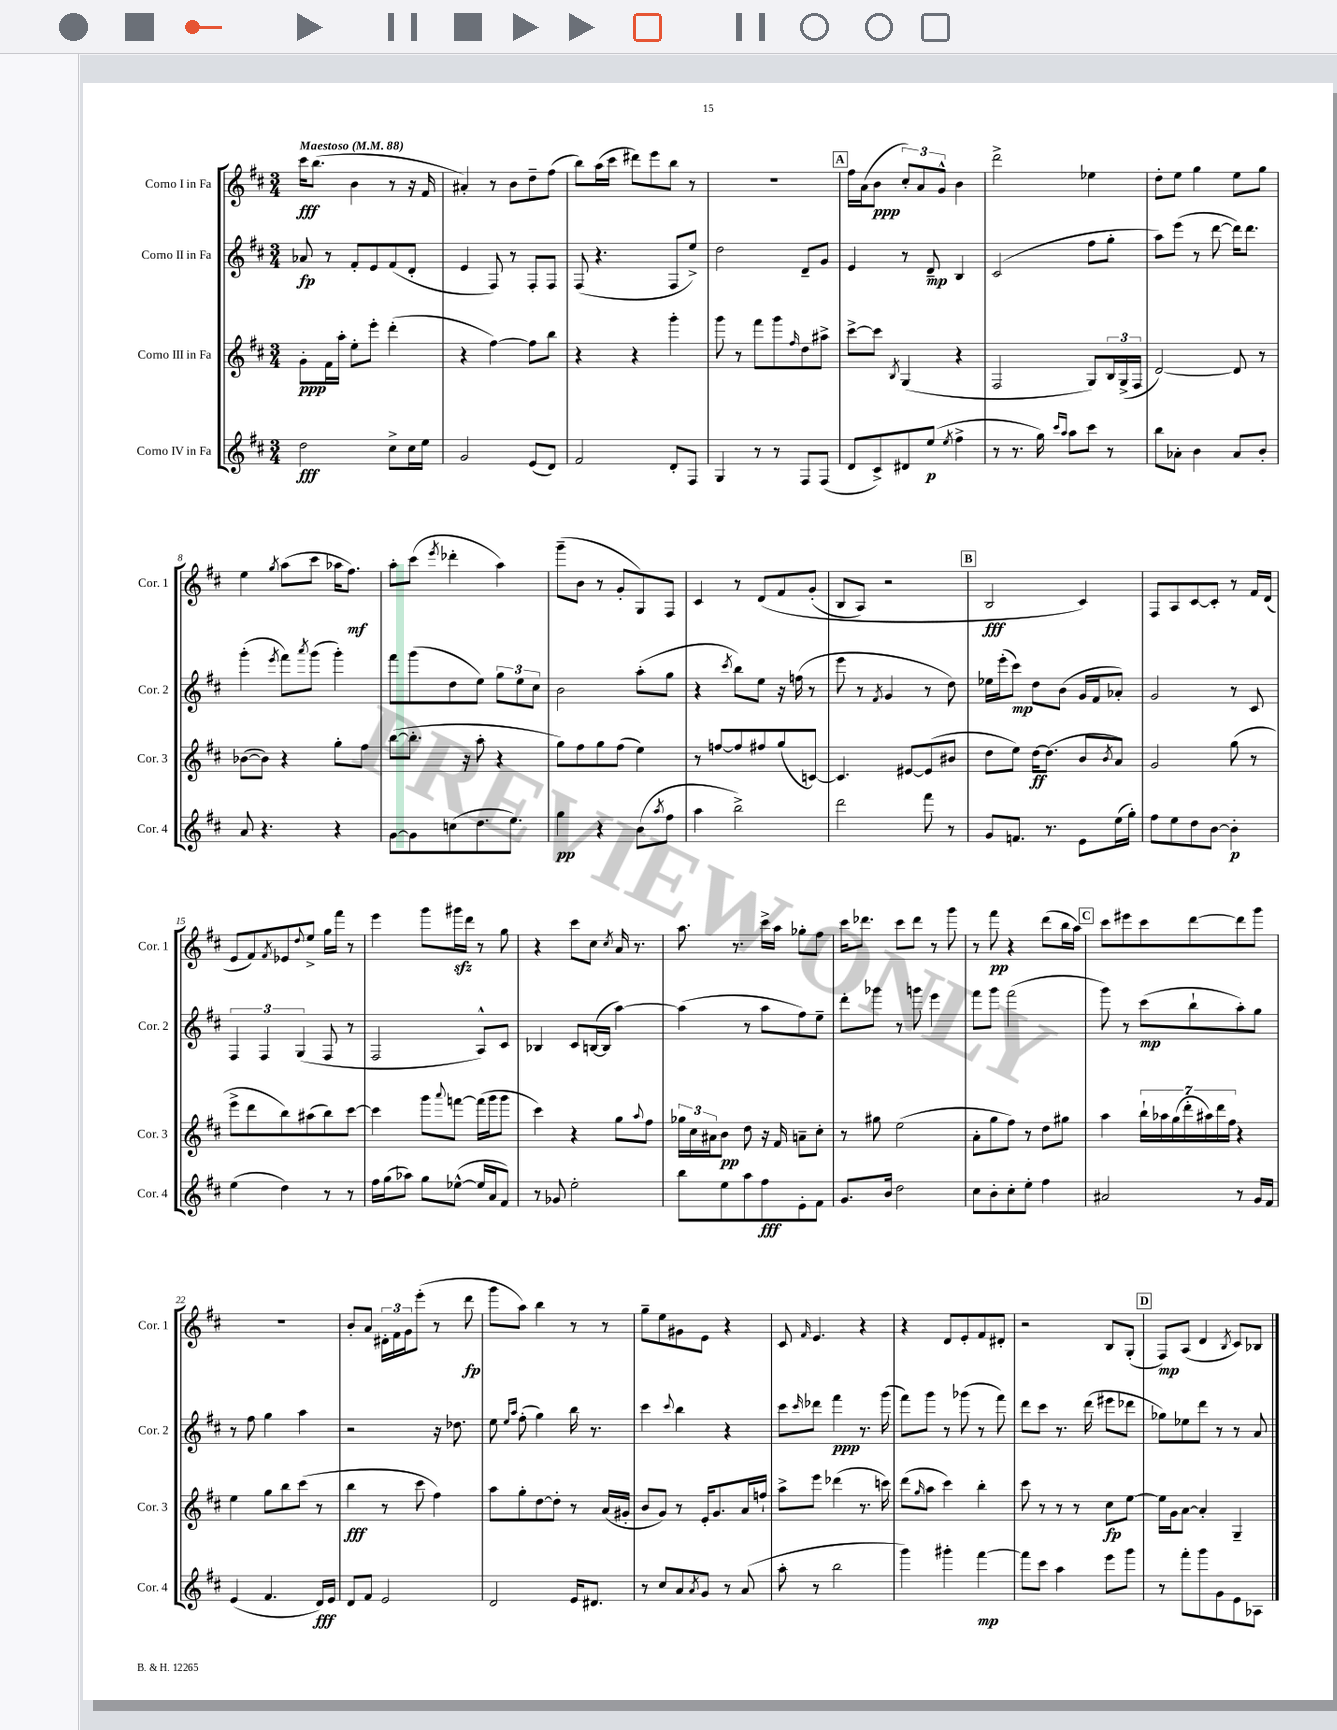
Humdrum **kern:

**kern	**kern	**kern	**kern
*staff4	*staff3	*staff2	*staff1
*clefG2	*clefG2	*clefG2	*clefG2
*k[f#c#]	*k[f#c#]	*k[f#c#]	*k[f#c#]
*M3/4	*M3/4	*M3/4	*M3/4
*MM88	*MM88	*MM88	*MM88
2dd\	8g'\L	8a-/	16ccc#\LK
.	.	.	(8.bb\J
.	16f#\L	8r	.
.	16aa'\JJ	.	.
.	8ee'\L	8f#'/L	4b\
.	8eee'\J	8e/	.
8cc#^\L	(4ddd'\	(8f#/	8r
16cc#\L	.	8d'/J	16r
16ee\JJ	.	.	16f#/
=	=	=	=
2g/	4r	4e/	4a#'/)
.	[4ff#\)	8F#/)	8r
.	.	8r	8b\L
(8e/L	8ff#\]L	8F#'/L	8dd~\
8d/J)	8bb\J	8F#/J	(8ff#\J
=	=	=	=
2f#/	4r	(8F#/	8bb\L)
.	.	4.r	(16aa\L
.	.	.	16ccc#\JJ
.	4r	.	8ddd#\L)
.	.	.	8eee\
8d'/L	4ggg'\	8F#/L	8bb\J
8F#/J	.	8ee^/J)	8r
=	=	=	=
4G/	8ggg\	2dd\	2.r
.	8r	.	.
8r	8fff#\L	.	.
8r	8ggg\	.	.
.	16qqff#/	.	.
8F#/L	8dd\	8d~/L	.
(8F#/J	8aa#^\J	8g/J	.
=	=	=	=
8d/L	[8ccc#^\L	4e/	16ff#\LL
.	.	.	(16a\J
8c#^/)	8ccc#\]J	.	8b\J
.	8qB/	.	.
8d#/	(4G/	8r	12cc#'/L)
.	.	.	12a/
(8ee/J	.	8d~/	.
.	.	.	12g^^/J
8qee/	.	.	.
4ff#^\	4r	4B/	4b\
=	=	=	=
8r	2F#/	(2c#/	2ddd^\
8.r	.	.	.
16gg\)	.	.	.
16qqccc#/LL	.	.	.
16qqaa/JJ	.	.	.
8aa\L	.	.	.
8ccc#\J	8G/L)	8ff#\L	4ee-\
8r	24B/L	8gg'\J	.
.	(24G^/	.	.
.	24F#/JJ	.	.
=	=	=	=
8bb\L	[2d/)	8aa\L)	8dd'\L
8a-'\J	.	(8eee\J	8ee\J
4b\	.	8r	4gg\
.	.	[8ddd\	.
8a-/L	8d/]	16ddd\]LK)	8ee\L
.	.	8.ddd\J	.
8b'/J	8r	.	8gg\J
=	=	=	=
8a/	([8b-\L	(4ggg'\	4ee\
4.r	8b-\]J)	.	.
.	.	8qeee/	8qgg/
.	4r	8fff#\L)	(8aa\L
.	.	8qaaa/	.
.	.	(8ggg\J	8ccc#\J
4r	8gg'\L	4ggg'\)	16aa-\LK
.	.	.	8.ff#\J)
.	8ff#\J	.	.
=	=	=	=
[8g\L	([8bb\L	8fff#\L	8aa'\L
8g\]	8.bb'\]J	(8ggg\	(8ccc#\J
.	.	.	8qeee/
(8cc\	.	8dd\	4ddd-'\
.	16r	.	.
8.dd\	8aa'\	8ee\J)	.
.	4r	12gg\L	4aa\)
8.ee\J)	.	.	.
.	.	12ee\	.
.	.	12cc#\J	.
=	=	=	=
4gg\	8gg\L)	2b\	(8ggg~\L
.	8ff#\	.	8b\J
4r	8gg\	.	8r
.	(8ff#\J	.	8g'/L
(8b\L	4ee\)	(8aa'\L	8G/)
8qaa/	.	.	.
8ff#\J	.	8gg\J	8F#/J
=	=	=	=
4aa\	8r	4r	4c#/
.	[8ff/L	.	.
.	.	8qccc#/	.
2bb^\)	8ff/]	8bb\L)	8r
.	8ff#/	8ee\J	&(8d/L
.	(8gg/	16r	8f#/
.	.	(16ff\	.
.	[8c/J)	8r	(8g'/J
=	=	=	=
2ddd\	4.c/]	8eee\	8B/L
.	.	8r	8A/J)
.	.	8qf#/	.
.	.	4g/	2r
.	[8e#/L	.	.
8fff#\	(8e#/]	8r	.
8r	8b#/J	8dd\)	.
=	=	=	=
8g/L	8dd\L	16ee-\LL	2B/
.	.	(16eee'\J	.
8.f/J	8ee\J)	8ccc#\J)	.
.	[16dd\LK	8dd\L	.
8.r	(8.dd\]J	.	.
.	.	(8b\J	.
8e\L	8b/L	16g/LL	4c#/&)
.	.	16f#/J	.
.	8qb/	.	.
(16ee\L	8a/J)	8a-'/J)	.
16gg'\JJ)	.	.	.
=	=	=	=
8ff#\L	2g/	2g/	8F#/L
8ee\	.	.	8A/
8dd\	.	.	[8c#/
[8b\J	.	.	8c#'/]J
4b'\]	(8gg\	8r	8r
.	8r	8c#/	16f#/LL
.	.	.	(16d/JJ
=	=	=	=
(4ee\	8eee^\L	6F#/	8e/L
.	8ddd\	.	8f#/)
.	.	6F#/	.
.	.	.	8qf#/
4dd\)	8bb\)	.	8e-/
.	.	(6G/	.
.	.	.	8qqdd/
.	(8aa#\	.	8ee^/J
8r	8bb\)	8F#/	16gg\LL
.	.	.	16fff#\JJ
8r	[8ccc#\J	8r	8r
=	=	=	=
16ff#\LL	4ccc#\]	2F#/	4eee\
(16gg\J	.	.	.
8aa-\J)	.	.	.
8gg\L	8ggg\L	.	8ggg\L
.	8qqaaa/	.	.
([8ee-^^\J	[8fff\J	.	16ggg#\L
.	.	.	16ddd\JJ
16ee-/]LL	(16fff\]LL	8A^^/L)	8r
16a/J	16ggg\J	.	.
8f#/J)	8ggg\J	8c#/J	8gg\
=	=	=	=
8r	4ccc#\)	4B-/	4r
8g-/	.	.	.
2ee'\	4r	8c#/L	8ccc#\L
.	.	([16B/L	8cc#\J
.	.	16B/]JJ	.
.	.	.	8qcc#/
.	8gg\L	[4aa\)	16a/
.	.	.	8.r
.	8qqaa/	.	.
.	8ff#\J	.	.
=	=	=	=
8bb\L	24gg-\LL	(4aa\]	8.aa\
.	24cc#\	.	.
.	24a#\J	.	.
8ee\	8b\J	.	.
.	.	.	8.r
8aa\	8dd\	8r	.
8ff#\	16r	8aa\L	16ccc#^\LL
.	16f#/	.	16aa\JJ
8e'\	8a~\L	8ff#\)	8gg-'\L
8f#\J	8cc#'\J	8ee~\J	8ff#\J
=	=	=	=
8.g/L	8r	8ddd'\L	16ccc#\LK
.	.	.	8.ddd-\J
.	8gg#\	8ggg-\J	.
16b/Jk	.	.	.
2dd\	(2ee\	8r	8ccc#\L
.	.	8ggg\	8ddd-\J
.	.	4eee\	8r
.	.	.	8ggg\
=	=	=	=
8cc#\L	8a'\L	8fff#\L	8r
8b'\	8gg\	8ggg\J	8fff#\
8cc#'\	8ff#\J)	(2fff#\	4r
8ee'\J	8r	.	.
4ff#\	8dd\L	.	(8ddd\L
.	8gg#\J	.	16bb\L
.	.	.	16aa\JJ)
=	=	=	=
2a#/	4aa\	8ggg\)	8ccc#\L
.	.	8r	8eee#\
.	28bb`\LL	(8ccc#\L	8ccc#\
.	28aa-\	.	.
.	(28gg\	.	.
.	28ddd'\	.	.
.	.	8bb`\	[8ddd\
.	28aa#\)	.	.
.	28ddd\	.	.
.	28ff#\JJ	.	.
8r	4r	8aa'\)	8ddd\]
16g/LL	.	8gg\J	8ggg\J
16f#/JJ	.	.	.
=	=	=	=
(4e/	4ee\	8r	2.r
.	.	8ff#\	.
4.f#/	8gg\L	4gg\	.
.	8bb\	.	.
.	(8ccc#\J	4aa\	.
16d/LL)	8r	.	.
16e/JJ	.	.	.
=	=	=	=
8d/L	4bb\	2r	8b'/L
8f#/J	.	.	8a/J
2e/	8r	.	24d#'\LL
.	.	.	24f#\
.	.	.	24g\J
.	8ccc#\	.	(8eee'\J
.	4ff#\)	16r	8r
.	.	8.dd-\	.
.	.	.	8ddd\
=	=	=	=
2d/	8aa\L	8ee\	8ggg\L
.	.	16qqee/LL	.
.	.	16qqaa/JJ	.
.	8gg'\	(8ff#'\	8aa\J)
.	[8dd\	4gg\)	4bb\
.	8dd'\]J	.	.
16e/LK	8r	16bb\	8r
8.d#/J	.	8.r	.
.	(16a/LL	.	8r
.	16g#'/JJ	.	.
=	=	=	=
8r	8b/L	4ccc#\	8gg~\L
8cc#/L	8g/J)	.	8ee\
.	.	8qqccc#/	.
8a/	8r	4bb\	8g#\
8qa/	.	.	.
8g/J	16e'/LK	.	8e\J
.	8.g/	.	.
8r	.	4r	4r
(8a/	16a/L	.	.
.	16ff`/JJ	.	.
=	=	=	=
8aa'\	8aa^\L	8ccc#\L	8c#/
.	.	16qqccc#/	16qqf#/
8r	8eee\J	8ddd-\J	4.e/
2bb\	(4ddd-\	4fff#\	.
.	8.r	8.r	4r
.	16ccc\)	(16ggg\	.
=	=	=	=
4ggg\)	(8ddd\L	8fff#\L)	4r
.	16qqgg/	.	.
.	8aa\J	8ggg\J	.
4ggg#'\	4ccc#\)	8r	8d/L
.	.	(8ggg-\	8e'/
[4fff#\	4bb'\	8r	8f#/
.	.	8fff#\)	8d#'/J
=	=	=	=
8fff#\]L	8ccc#\	8ddd\L	2r
8ccc#\J	8r	8ccc#\J	.
4aa\	8r	8.r	.
.	8r	.	.
.	.	(16ddd\	.
8eee\L	8cc#\L	8eee#\L	8B/L
8ggg\J	[8ee\J	8ddd-\J	(8G'/J
=	=	=	=
8r	16ee\]LL	8gg-\L)	8F#/L)
.	16g\J	.	.
8fff#'\L	[8a\J	8ee-\	(8A/J
8ggg\	4a'/]	8ddd\J	4d/
8g\	.	8r	.
.	.	.	8qB/
8e\	4G~/	8r	8c#/L)
8A-\J	.	8a/	8B-/J
==	==	==	==
*-	*-	*-	*-
